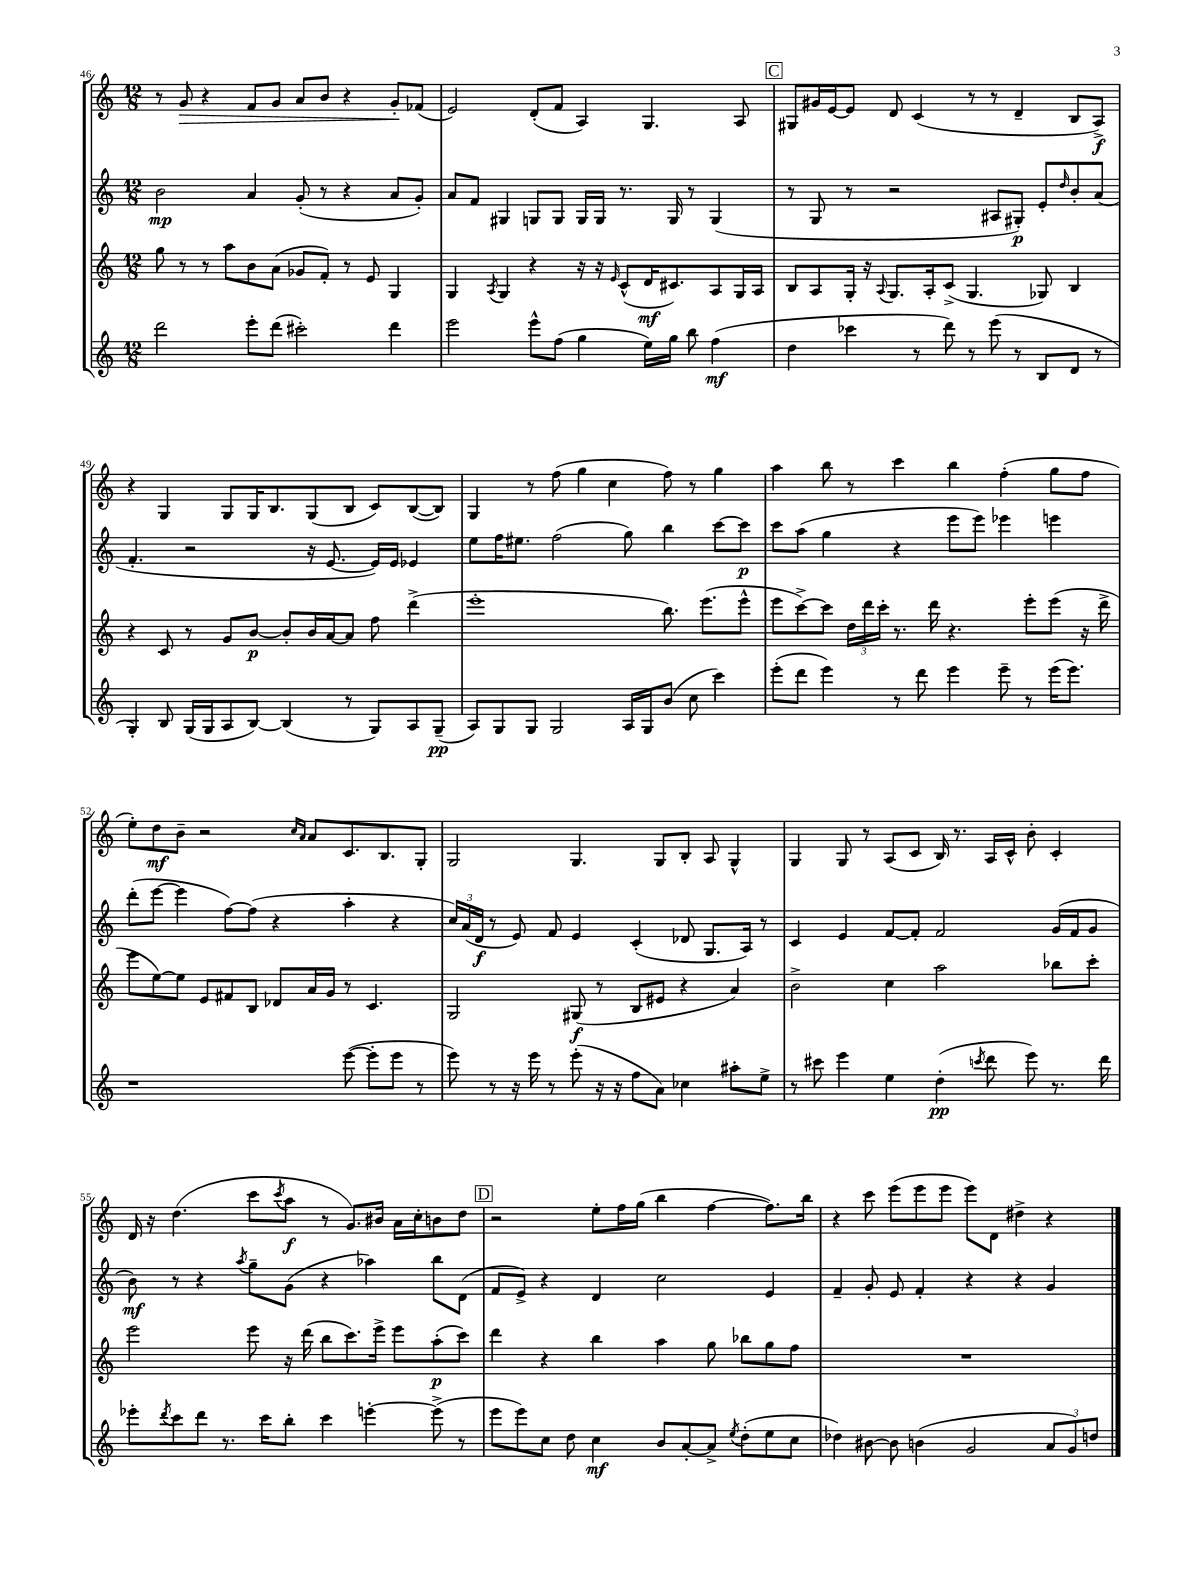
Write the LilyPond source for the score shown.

<<
\new StaffGroup <<
\new Staff = "s0" {
    \clef treble \key c \major \numericTimeSignature \time 12/8
    r8 g'8\> r4 f'8 g'8 a'8 b'8 r4 g'8-.\! fes'8( |
    e'2) d'8-.( f'8 a4) g4. a8 |
    \mark \markup { \box "C" } gis8 gis'16 e'16~ e'8 d'8 c'4( r8 r8 d'4-- b8 a8->\f) |
    r4 g4 g8 g16 b8. g8( b8 c'8) b8~( b8) |
    g4 r8 f''8( g''4 c''4 f''8) r8 g''4 |
    a''4 b''8 r8 c'''4 b''4 f''4-.( g''8 f''8 |
    e''8-.) d''8\mf b'8-- r2 \grace { c''16 a'16 } a'8 c'8. b8. g8-. |
    g2 g4. g8 b8-. a8 g4-^ |
    g4 g8 r8 a8( c'8 b16) r8. a16 c'16-^ b'8-. c'4-. |
    d'16 r16 d''4.( c'''8 \acciaccatura { c'''8 } a''8\f r8 g'8.) bis'16 a'16 c''16-. b'8 d''8 |
    \mark \markup { \box "D" } r2 e''8-. f''16 g''16( b''4 f''4~ f''8.) b''16 |
    r4 c'''8 e'''8( e'''8 e'''8 e'''8) d'8 dis''4-> r4 \bar "|." |
}
\new Staff = "s1" {
    \clef treble \key c \major \numericTimeSignature \time 12/8
    b'2\mp a'4 g'8-.( r8 r4 a'8 g'8-.) |
    a'8 f'8 gis4 g8 g8 g16 g16 r8. g16 r8 g4( |
    \mark \markup { \box "C" } r8 g8 r8 r2 ais8 gis8-.\p) e'8-. \grace { d''16 } b'8-. a'8( |
    f'4.-. r2 r16 e'8.~ e'16) e'16 ees'4 |
    e''8 f''16 eis''8. f''2( g''8) b''4 c'''8~ c'''8\p |
    c'''8 a''8( g''4 r4 e'''8 e'''8) ees'''4 e'''4 |
    d'''8-.( e'''8~ e'''4 f''8~) f''8( r4 a''4-. r4 |
    \tuplet 3/2 { c''16) a'16( d'16\f } r8 e'8) f'8 e'4 c'4-.( des'8 g8. a16) r8 |
    c'4 e'4 f'8~ f'8-. f'2 g'16( f'16 g'8 |
    b'8\mf) r8 r4 \acciaccatura { a''8 } g''8-- g'8( r4 aes''4) b''8 d'8( |
    \mark \markup { \box "D" } f'8 e'8->) r4 d'4 c''2 e'4 |
    f'4-- g'8-. e'8 f'4-. r4 r4 g'4 \bar "|." |
}
\new Staff = "s2" {
    \clef treble \key c \major \numericTimeSignature \time 12/8
    g''8 r8 r8 a''8 b'8 a'8( ges'8 f'8-.) r8 e'8 g4 |
    g4 \acciaccatura { a8 } g4 r4 r16 r16 \grace { e'16 } c'8-^( d'16\mf cis'8.) a8 g16 a16 |
    \mark \markup { \box "C" } b8 a8 g16-. r16 \appoggiatura { a8 } g8. a16-. c'8->( g4. ges8) b4 |
    r4 c'8 r8 g'8 b'8~\p b'8-. b'16 a'16~ a'8 f''8 d'''4->( |
    e'''1-. b''8.) e'''8.( e'''8-^ |
    e'''8 c'''8~->) c'''8 \tuplet 3/2 { d''16 d'''16 c'''16-. } r8. d'''16 r4. e'''8-. e'''8( r16 d'''16-> |
    e'''8 e''8~) e''8 e'8 fis'8 b8 des'8 a'16 g'16 r8 c'4. |
    g2 gis8\f( r8 b8 eis'8 r4 a'4) |
    b'2-> c''4 a''2 bes''8 c'''8-. |
    e'''2 e'''8 r16 d'''16( b''8 c'''8.) e'''16-> e'''8 a''8-.\p( c'''8) |
    \mark \markup { \box "D" } d'''4 r4 b''4 a''4 g''8 bes''8 g''8 f''8 |
    R1. \bar "|." |
}
\new Staff = "s3" {
    \clef treble \key c \major \numericTimeSignature \time 12/8
    d'''2 e'''8-. d'''8( cis'''2-.) d'''4 |
    e'''2 e'''8-^ f''8( g''4 e''16) g''16 b''8 f''4\mf( |
    \mark \markup { \box "C" } d''4 ces'''4 r8 d'''8) r8 e'''8( r8 b8 d'8 r8 |
    g4-.) b8 g16( g16 a8 b8~) b4( r8 g8) a8 g8--\pp( |
    a8) g8 g8 g2 a16 g16 b'8( c''8 c'''4) |
    e'''8-.( d'''8 e'''4) r8 d'''8 e'''4 e'''8-- r8 e'''16( e'''8.) |
    r1 e'''8~( e'''8-. e'''8 r8 |
    e'''8) r8 r16 e'''16 r8 e'''8-.( r16 r16 f''8 a'8) ces''4 ais''8-. e''8-> |
    r8 cis'''8 e'''4 e''4 d''4-.\pp( \acciaccatura { c'''8 } d'''8 e'''8) r8. d'''16 |
    ees'''8-. \acciaccatura { d'''8 } c'''8 d'''8 r8. c'''16 b''8-. c'''4 e'''4~-. e'''8->( r8 |
    \mark \markup { \box "D" } e'''8 e'''8) c''8 d''8 c''4\mf b'8 a'8~-. a'8-> \acciaccatura { e''8 } d''8-.( e''8 c''8 |
    des''4) bis'8~ bis'8 b'4( g'2 \tuplet 3/2 { a'8 g'8) d''8 } \bar "|." |
}
>>
>>
\layout { \context { \Score currentBarNumber = #46 } }
